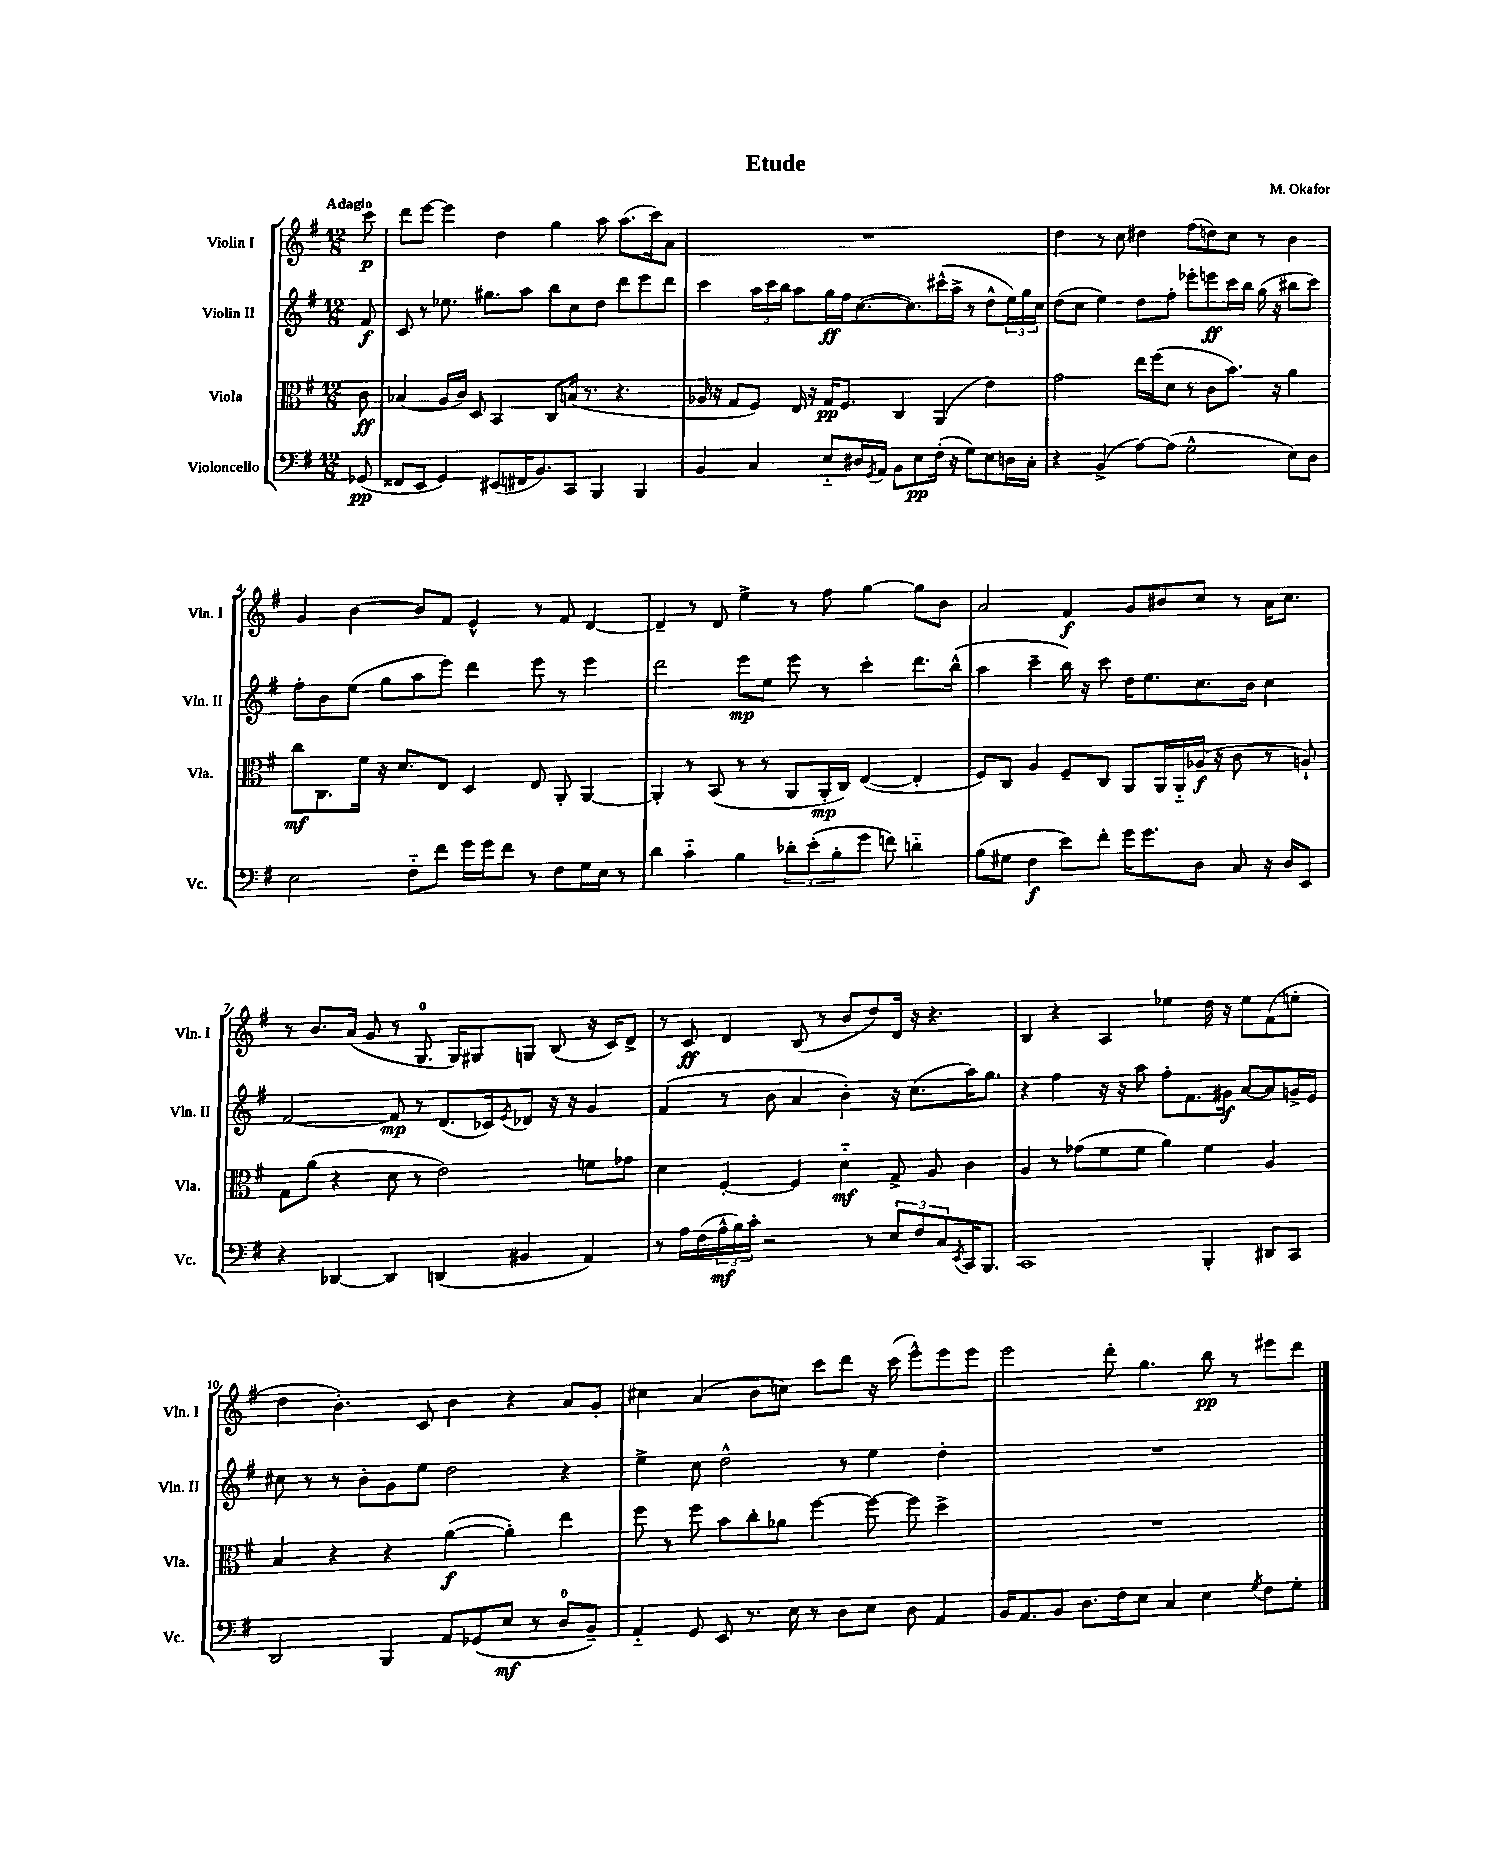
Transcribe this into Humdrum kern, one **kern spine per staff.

**kern	**dynam	**kern	**dynam	**kern	**dynam	**kern	**dynam
*part4	*part4	*part3	*part3	*part2	*part2	*part1	*part1
*staff4	*staff4	*staff3	*staff3	*staff2	*staff2	*staff1	*staff1
*I"Violoncello	*	*I"Viola	*	*I"Violin II	*	*I"Violin I	*
*I'Vc.	*	*I'Vla.	*	*I'Vln. II	*	*I'Vln. I	*
*clefF4	*	*clefC3	*	*clefG2	*	*clefG2	*
*k[f#]	*	*k[f#]	*	*k[f#]	*	*k[f#]	*
*M12/8	*	*M12/8	*	*M12/8	*	*M12/8	*
=	=	=	=	=	=	=	=
!	!	!	!	!	!	!LO:TX:a:B:t=Adagio	!
(8GG-X/	pp	8c\	ff	8f#/	f	8ccc\	p
=1	=1	=1	=1	=1	=1	=1	=1
8FF##X/L	.	(4B-X/	.	8c/	.	8ddd\L	.
8EE/J	.	.	.	8r	.	[8eee\J	.
4GG/)	.	16A/LL	.	8.ee-X\	.	4eee\]	.
.	.	16c/JJ)	.	.	.	.	.
.	.	8D/	.	.	.	.	.
.	.	.	.	8.gg#X\L	.	.	.
(8EE#X/L	.	4BB/	.	.	.	4dd\	.
16FF#X/K	.	.	.	8aa\J	.	.	.
8.BB/)	.	.	.	.	.	.	.
.	.	8C/L	.	8bb\L	.	4gg\	.
8CC/J	.	(16Bn/Jk	.	8cc\	.	.	.
.	.	8.r	.	.	.	.	.
4BBB/	.	.	.	8dd\J	.	8aa\	.
.	.	4.r	.	8ddd\L	.	(8.aa\L	.
4BBB/	.	.	.	8eee\	.	.	.
.	.	.	.	.	.	16ccc\k)	.
.	.	.	.	8ddd\J	.	8a\J	.
=2	=2	=2	=2	=2	=2	=2	=2
4BB/	.	16A-X/	.	4ccc\	.	1.r	.
.	.	16r	.	.	.	.	.
.	.	8G/L	.	.	.	.	.
4C/	.	8F#/J)	.	24aa\LL	.	.	.
.	.	.	.	24ccc\	.	.	.
.	.	.	.	24bb\JJ	.	.	.
.	.	16E/	.	8aa\L	.	.	.
.	.	16r	.	.	.	.	.
8E/L	.	16G/KL	pp	16gg\L	ff	.	.
.	.	8.F#/J	.	16ff#\J	.	.	.
16D#X/L	.	.	.	([8.cc\	.	.	.
8qGG/	.	.	.	.	.	.	.
16AA/JJ	.	.	.	.	.	.	.
8BB\L	.	4C/	.	.	.	.	.
.	.	.	.	8.cc\])	.	.	.
8E\	pp	.	.	.	.	.	.
(16F#'\Jk	.	(4AA/	.	(16ccc#X^^\L	.	.	.
16r	.	.	.	16aa^\JJ	.	.	.
8G\L)	.	.	.	8r	.	.	.
8E\	.	4e\)	.	8dd^^\L	.	.	.
16Dn\L	.	.	.	24ee\L)	.	.	.
.	.	.	.	24gg\	.	.	.
16C'\JJ	.	.	.	.	.	.	.
.	.	.	.	24cc\JJ	.	.	.
=3	=3	=3	=3	=3	=3	=3	=3
4r	.	2g\	.	(8dd\L	.	4dd\	.
.	.	.	.	8cc\J	.	.	.
(4BB^/	.	.	.	4ee\)	.	8r	.
.	.	.	.	.	.	8cc\	.
[8A\L)	.	16ee\LL	.	8dd\L	.	4dd#X\	.
.	.	(16ff#\J	.	.	.	.	.
(8A\J]	.	8d\J	.	8ff#'\J	.	.	.
2G^^\	.	8r	.	8eee-X'\L	.	(8ff#\L	.
.	.	8c\L	.	8eeen\	ff	8ddn\)	.
.	.	8.b\J)	.	16ccc\L	.	8cc\J	.
.	.	.	.	16bb\JJ	.	.	.
.	.	.	.	(16gg\	.	8r	.
.	.	16r	.	16r	.	.	.
8E\L)	.	4a\	.	8bb#X\L	.	4b\	.
8D\J	.	.	.	8ccc\J)	.	.	.
!!LO:LB:g=z
=4	=4	=4	=4	=4	=4	=4	=4
2E\	.	8cc\L	mf	8ff#'\L	.	4g/	.
.	.	8.C\	.	8b\	.	.	.
.	.	.	.	(8ee\J	.	[4b\	.
.	.	16f#\Jk	.	.	.	.	.
.	.	16r	.	8gg\L	.	.	.
.	.	8.d/L	.	.	.	.	.
8F#\L	.	.	.	8aa\	.	8b/L]	.
8f#\J	.	8E/J	.	8eee\J)	.	8f#/J	.
16g\LL	.	4D/	.	4ddd\	.	4e^^/	.
16g\J	.	.	.	.	.	.	.
8f#\J	.	.	.	.	.	.	.
8r	.	8E/	.	8eee\	.	8r	.
8F#\L	.	8AA'/	.	8r	.	8f#/	.
16G\L	.	[4AA/	.	4eee\	.	[4d/	.
16E\JJ	.	.	.	.	.	.	.
8r	.	.	.	.	.	.	.
=5	=5	=5	=5	=5	=5	=5	=5
4d\	.	4AA'/]	.	2ddd\	.	4d~/]	.
4c\	.	8r	.	.	.	8r	.
.	.	(8BB/	.	.	.	8d/	.
4B\	.	8r	.	8eee\L	mp	4ee^\	.
.	.	8r	.	8ee\J	.	.	.
12d-X'\L	.	8AA/L	.	8eee\	.	8r	.
(12e'\	.	.	.	.	.	.	.
.	.	16AA'/L	mp	8r	.	8ff#\	.
12B'\	.	.	.	.	.	.	.
.	.	16C/JJ)	.	.	.	.	.
8g\J	.	([4E/	.	4ccc'\	.	[4gg\	.
8fn\)	.	.	.	.	.	.	.
4dn\	.	4E'/]	.	8.ddd\L	.	8gg\L]	.
.	.	.	.	.	.	8b\J	.
.	.	.	.	(16bb^^\Jk	.	.	.
=6	=6	=6	=6	=6	=6	=6	=6
(8B\L	.	8F#/L)	.	4aa\	.	2a/	.
8G#X\J	.	8C/J	.	.	.	.	.
4F#\	f	4A/	.	4ccc~\	.	.	.
8e\L)	.	8F#~/L	.	16bb\)	.	4f#/	f
.	.	.	.	16r	.	.	.
8f#'\J	.	8C/J	.	8ccc\	.	.	.
16g\KL	.	8AA/L	.	16dd\KL	.	8g/L	.
8.g\	.	.	.	8.ee\	.	.	.
.	.	16AA/L	.	.	.	8b#X/	.
.	.	16AA/	.	.	.	.	.
8D\J	.	(16A-X/JJ	f	8.cc\	.	8cc/J	.
.	.	16r	.	.	.	.	.
8C/	.	8c\	.	.	.	8r	.
.	.	.	.	16b\Jk	.	.	.
16r	.	8r	.	4cc\	.	16a\KL	.
16D/KL	.	.	.	.	.	8.cc\J	.
8EE/J	.	8An`/)	.	.	.	.	.
!!LO:LB:g=z
=7	=7	=7	=7	=7	=7	=7	=7
4r	.	8G\L	.	[2f#/	.	8r	.
.	.	(8a\J	.	.	.	8.b/L	.
[4DD-X/	.	4r	.	.	.	.	.
.	.	.	.	.	.	(16a/Jk	.
.	.	.	.	.	.	8g/	.
4DD-/]	.	8d\	.	8f#/]	mp	8r	.
.	.	8r	.	8r	.	8.G/	.
(4DDn/	.	2e\)	.	(8.d/L	.	.	.
.	.	.	.	.	.	16G/KL)	.
.	.	.	.	.	.	8G#X/	.
.	.	.	.	16c-X/k)	.	.	.
.	.	.	.	8qe/	.	.	.
4BB#X/	.	.	.	8d-X/J	.	8Gn/J	.
.	.	.	.	16r	.	(8B/	.
.	.	.	.	16r	.	.	.
4AA/)	.	8fn\L	.	4g/	.	16r	.
.	.	.	.	.	.	16c/KL)	.
.	.	8g-X\J	.	.	.	8d^/J	.
=8	=8	=8	=8	=8	=8	=8	=8
8r	.	4d\	.	(4f#/	.	8r	.
16A\LL	.	.	.	.	.	8c/	ff
(16F#\	.	.	.	.	.	.	.
24A^^\	mf	[4F#'/	.	8r	.	4d/	.
24B\)	.	.	.	.	.	.	.
24c'\JJ	.	.	.	.	.	.	.
2r	.	.	.	8b\	.	.	.
.	.	4F#/]	.	4a/	.	(8B/	.
.	.	.	.	.	.	8r	.
.	.	4d\	mf	4b'\)	.	8b/L	.
8r	.	.	.	.	.	8dd/)	.
12E/L	.	8G^/	.	16r	.	16d/Jk	.
.	.	.	.	(8.cc\L	.	16r	.
12F#/	.	.	.	.	.	.	.
.	.	8A/	.	.	.	4.r	.
12C/	.	.	.	.	.	.	.
8qEE/	.	.	.	.	.	.	.
16CC/K	.	4c\	.	16aa\K)	.	.	.
8.BBB/J	.	.	.	8.gg\J	.	.	.
=9	=9	=9	=9	=9	=9	=9	=9
1CC	.	4A/	.	4r	.	4B/	.
.	.	8r	.	4ff#\	.	4r	.
.	.	(8g-X\L	.	.	.	.	.
.	.	8f#\	.	16r	.	4A/	.
.	.	.	.	16r	.	.	.
.	.	8f#\J	.	8aa\	.	.	.
.	.	4a\)	.	8ff#'\L	.	4ee-X\	.
.	.	.	.	8.f#\	.	.	.
4BBB'/	.	4f#\	.	.	.	16dd\	.
.	.	.	.	16g#X\Jk	f	16r	.
.	.	.	.	[8a/L	.	8ee-\L	.
8DD#X/L	.	4A/	.	8a/]	.	(8f#\	.
8CC/J	.	.	.	16gn^/L	.	8een'\J	.
.	.	.	.	16e/JJ	.	.	.
!!LO:LB:g=z
=10	=10	=10	=10	=10	=10	=10	=10
2DD/	.	4B/	.	8cc#X\	.	4dd\	.
.	.	.	.	8r	.	.	.
.	.	4r	.	8r	.	4.b'\)	.
.	.	.	.	8b'\L	.	.	.
4BBB/	.	4r	.	8g\	.	.	.
.	.	.	.	8ee\J	.	8c/	.
8AA/L	.	([4a\	f	2dd\	.	4b\	.
(8GG-X/	.	.	.	.	.	.	.
8E/J	mf	4a'\])	.	.	.	4r	.
8r	.	.	.	.	.	.	.
8D/L	.	4ee\	.	4r	.	8a/L	.
8BB~/J)	.	.	.	.	.	8g'/J	.
=11	=11	=11	=11	=11	=11	=11	=11
4AA/	.	8ff#\	.	4ee^\	.	4cc#X\	.
.	.	8r	.	.	.	.	.
8GG/	.	8ff#\	.	8cc\	.	(4a/	.
8EE/	.	8b\L	.	2dd^^\	.	.	.
8.r	.	8cc'\	.	.	.	8b\L	.
.	.	8a-X\J	.	.	.	8ccn\J)	.
16E\	.	.	.	.	.	.	.
8r	.	[4ff#\	.	.	.	8ccc\L	.
8D\L	.	.	.	8r	.	8ddd\J	.
8E\J	.	8ff#\_	.	4ee\	.	16r	.
.	.	.	.	.	.	(16ccc\	.
8D\	.	8ff#\]	.	.	.	8eee^^\L)	.
4AA/	.	4dd^\	.	4dd'\	.	8eee\	.
.	.	.	.	.	.	8eee\J	.
=12	=12	=12	=12	=12	=12	=12	=12
16BB/KL	.	1.r	.	1.r	.	2eee\	.
8.AA/	.	.	.	.	.	.	.
8BB/J	.	.	.	.	.	.	.
8.D\L	.	.	.	.	.	.	.
.	.	.	.	.	.	8ddd'\	.
16F#\k	.	.	.	.	.	.	.
8E\J	.	.	.	.	.	4.gg\	.
4C/	.	.	.	.	.	.	.
4E\	.	.	.	.	.	8bb\	pp
.	.	.	.	.	.	8r	.
8qG/	.	.	.	.	.	.	.
8F#\L	.	.	.	.	.	8eee#X\L	.
8G'\J	.	.	.	.	.	8ddd\J	.
==	==	==	==	==	==	==	==
*-	*-	*-	*-	*-	*-	*-	*-
